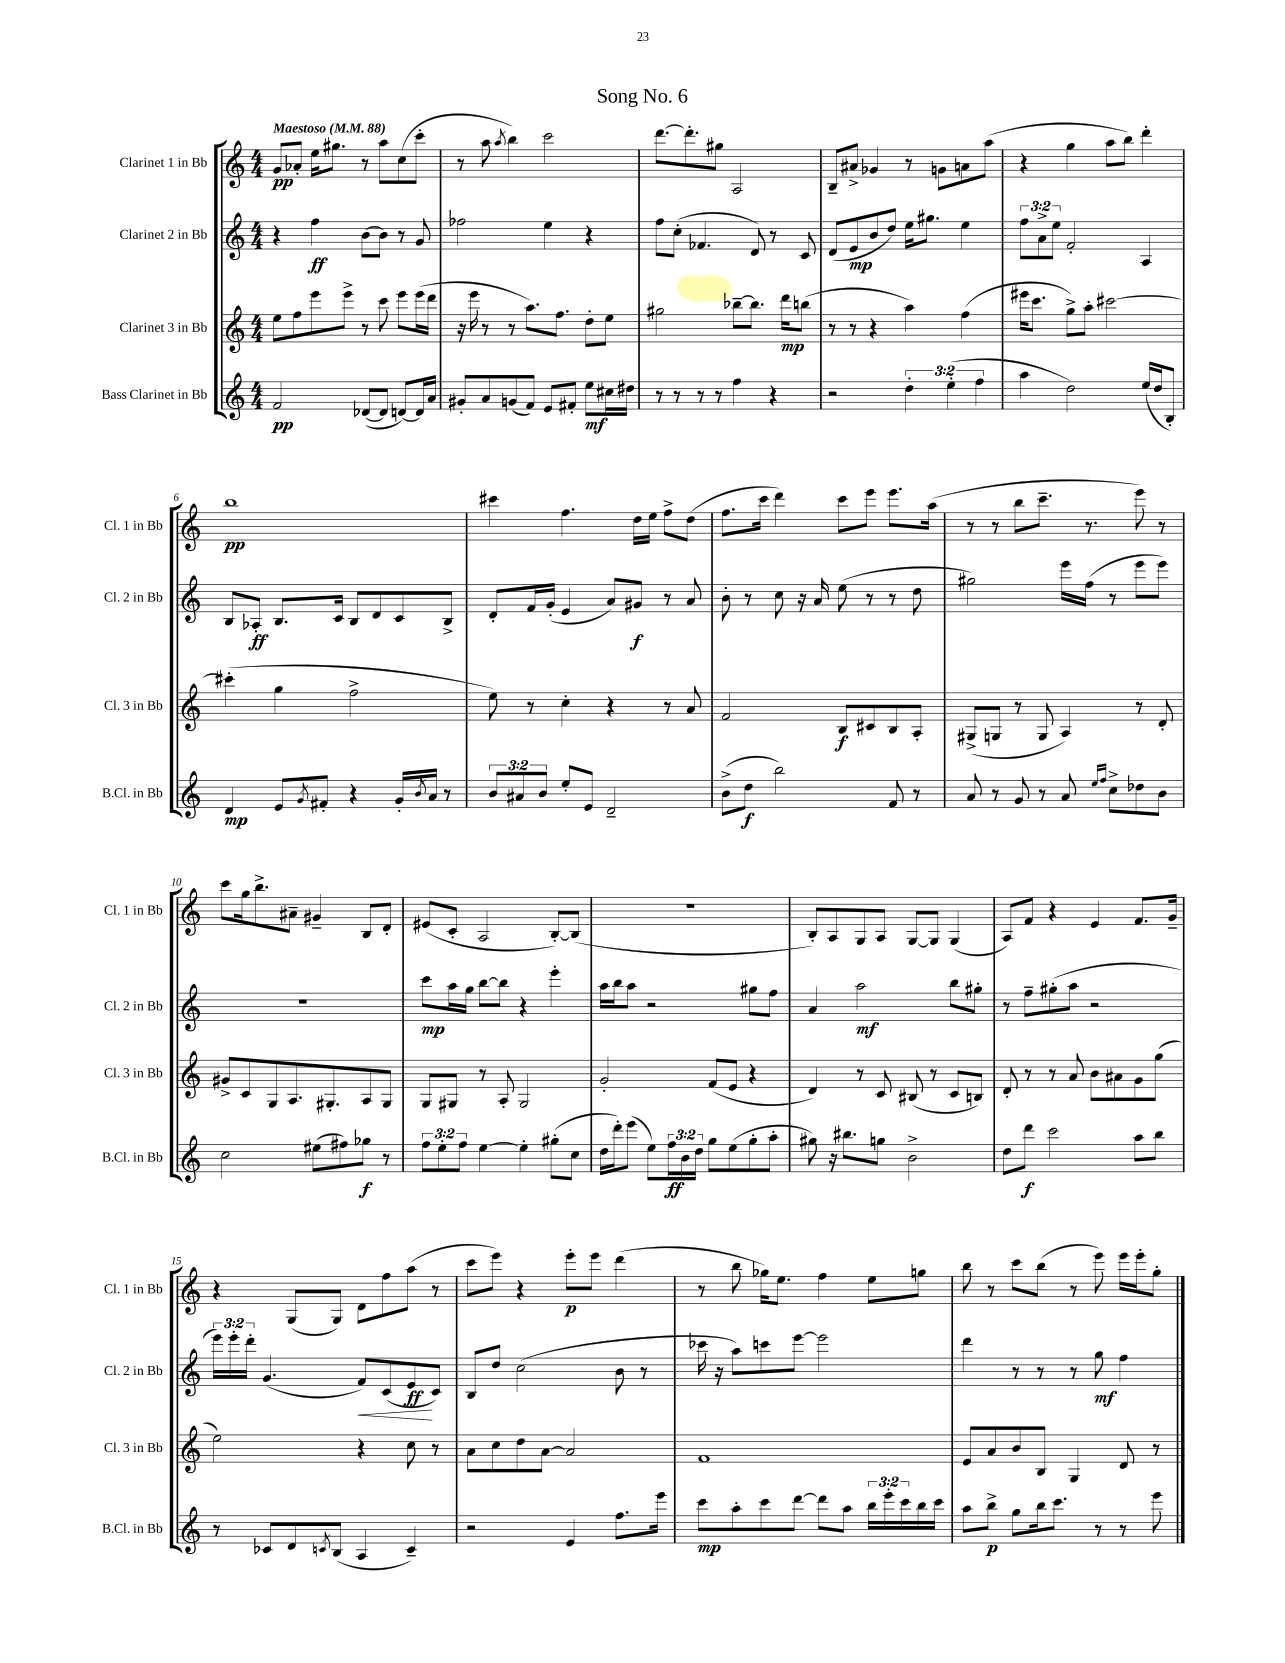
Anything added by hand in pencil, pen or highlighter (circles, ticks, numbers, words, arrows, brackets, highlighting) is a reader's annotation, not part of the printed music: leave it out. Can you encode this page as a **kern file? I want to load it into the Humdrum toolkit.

**kern	**kern	**kern	**kern
*staff4	*staff3	*staff2	*staff1
*clefG2	*clefG2	*clefG2	*clefG2
*k[]	*k[]	*k[]	*k[]
*M4/4	*M4/4	*M4/4	*M4/4
*MM88	*MM88	*MM88	*MM88
2f/	8ee\L	4r	8g/L
.	8ff\	.	8a-'/J
.	8eee\	4ff\	16ee\LK
.	.	.	8.gg#\J
.	8eee^\J	.	.
([8d-/L	8r	[8b\L	8r
8d-/]J	8ccc\	8b\]J	8aa\L
[8d/L)	8eee\L	8r	(8cc\
16d/]L	(16eee\L	8g/	8ccc'\J
16a/JJ	16ddd\JJ	.	.
=	=	=	=
8g#'/L	16r	2ff-\	8r
.	16eee\	.	.
8a/	8r	.	8aa\
.	.	.	8qaa/
(8g/	8r	.	4bb\)
8f/J)	8.aa\L)	.	.
8e/L	.	4ee\	2ccc\
.	8.ff\J	.	.
8f#'/J	.	.	.
8ee\L	8dd'\L	4r	.
16cc#\L	8ee\J	.	.
16dd#\JJ	.	.	.
=	=	=	=
8r	2gg#\	8ff\L	[8.ddd\L
8r	.	(8cc'\J	.
.	.	.	8.ddd'\]
8r	.	4.f-/	.
8r	.	.	8gg#\J
4ff\	[8bb-~\L	.	2A/
.	8.bb-\]J	8d/)	.
4r	.	8r	.
.	16ddd\LK	.	.
.	(8bb\J	8c/	.
=	=	=	=
2r	8r	(8d/L	8B~/L
.	8r	8e/	8a#^/J
.	4r	8b/	4g-/
.	.	8dd/J)	.
6dd'\	4aa\)	16ee\LK	8r
.	.	8.gg#\J	.
.	.	.	8g\L
(6ee'\	.	.	.
.	(4ff\	4ee\	8a\
6ff\	.	.	.
.	.	.	(8aa\J
=	=	=	=
4aa\	16eee#\LK	12ff\L	4r
.	8.ccc\J	.	.
.	.	12a^\	.
.	.	12ee\J	.
2dd\)	8gg^\L)	2f'/	4gg\
.	8aa'\J	.	.
.	[2ccc#\	.	8aa\L
.	.	.	8bb\J)
(16ee/LL	.	4A/	4ddd'\
16dd/J	.	.	.
8B'/J)	.	.	.
=	=	=	=
4d/	(4ccc#'\]	8B/L	1bb
.	.	8A-'/J	.
8e/L	4gg\	8.B/L	.
8qg/	.	.	.
8f#'/J	.	.	.
.	.	16c/Jk	.
4r	2ff^\	8B/L	.
.	.	8d/	.
16g'/LL	.	8c/	.
8qb/	.	.	.
16a/JJ	.	.	.
8r	.	8B^/J	.
=	=	=	=
12b/L	8ee\)	8d'/L	4ccc#\
12a#/	.	.	.
.	8r	16f/L	.
12b/J	.	.	.
.	.	(16g'/JJ	.
8ee'/L	4cc'\	4e/	4.ff\
8e/J	.	.	.
2d~/	4r	8a/L)	.
.	.	8g#/J	16dd\LL
.	.	.	16ee\JJ
.	8r	8r	8ff^\L
.	8a/	8a/	(8dd\J
=	=	=	=
(8b^\L	2f/	8b'\	8.ff\L
8dd\J	.	8r	.
.	.	.	16ccc\Jk
2bb\)	.	8cc\	4ddd\)
.	.	16r	.
.	.	16a/	.
.	8B/L	(8ee\	8ccc\L
.	8c#/	8r	8eee\J
8f/	8B/	8r	8.eee\L
8r	8A'/J	8dd\	.
.	.	.	(16aa\Jk
=	=	=	=
8a/	(8G#^/L	2gg#\)	8r
8r	8G/J	.	8r
8g/	8r	.	8bb\L
8r	8G/	.	8.ccc~\J
8a/	4A/)	16eee\LL	.
.	.	(16ff\JJ	8.r
16qqee/LL	.	.	.
16qqff/JJ	.	.	.
8cc^\L	.	8r	.
8dd-\	8r	8eee\L	8eee\)
8b\J	8d'/	8eee\J)	8r
=	=	=	=
2cc\	8g#^/L	1r	8ccc\L
.	8c/	.	16gg\k
.	.	.	8.bb^\
.	8G/	.	.
.	8.A/	.	8a#~\J
(8ee#\L	.	.	4g#~/
.	8.G#'/	.	.
8ff#\)	.	.	.
8gg-\J	8A/	.	8B/L
8r	8G#/J	.	8d'/J
=	=	=	=
12ff\L	8G/L	8ccc\L	(8e#/L
12ee'\	.	.	.
.	8G#/J	16aa\L	8c'/J
12ff\J	.	.	.
.	.	16gg\JJ	.
[4ee\	8r	[8bb\L	2A/
.	8A'/	8bb\]J	.
4ee'\]	2G#/	4r	.
(8gg#'\L	.	4eee'\	[8B'/L)
8cc\J	.	.	(8B/]J
=	=	=	=
16dd\LL	2g'/	16aa\LL	1r
16ddd'\J)	.	16bb\J	.
(8eee\J	.	8aa\J	.
8ee\L)	.	2r	.
24ff\L	.	.	.
24b\	.	.	.
24dd\JJ	.	.	.
8gg\L	(8f/L	.	.
(8ee\	8e/J	.	.
8gg'\	4r	8gg#\L	.
8aa'\J	.	8ff\J	.
=	=	=	=
8gg#\)	4d/)	4a/	8B'/L)
16r	.	.	8A/
8.bb#\L	.	.	.
.	8r	2aa\	8G/
8gg\J	8c/	.	8A/J
2b^\	(8B#/	.	[8G/L
.	8r	.	8G/]J
.	8c/L	8bb\L	(4G/
.	8B/J)	8gg#'\J	.
=	=	=	=
8dd\L	8d'/	8r	8A/L)
8ddd\J	8r	8ff~\L	8f/J
2ccc\	8r	(8gg#'\	4r
.	8a/	8aa\J	.
.	8b\L	2r	4e/
.	8a#\	.	.
8aa\L	8g\	.	8.f/L
8bb\J	(8gg\J	.	.
.	.	.	16g~/Jk
=	=	=	=
8r	2ee\)	24eee\LL)	4r
.	.	24eee'\	.
.	.	24ddd'\JJ	.
8c-/L	.	(4.g/	.
8d/	.	.	(8G/L
8qc/	.	.	.
(8B/J	.	.	8G/J)
4A/	4r	8f/L)	8d\L
.	.	(8c/	8ff\
4c~/)	8cc\	8e/	(8aa\J
.	8r	8c/J)	8r
=	=	=	=
2r	8a\L	8B/L	8ccc\L
.	8cc\	8dd/J	8eee\J)
.	8dd\	(2cc\	4r
.	[8a\J	.	.
4e/	2a/]	.	8eee'\L
.	.	.	8eee\J
8.ff\L	.	8b\	(4ddd\
.	.	8r	.
16eee\Jk	.	.	.
=	=	=	=
8ccc\L	1f	16ccc-\	8r
.	.	16r	.
8aa'\	.	8aa\L)	8bb\
8ccc\	.	8ccc\	16gg-\LK)
.	.	.	8.ee\J
[8ddd\J	.	[8eee\J	.
8ddd\]L	.	2eee\]	4ff\
8aa\J	.	.	.
24bb\LL	.	.	8ee\L
24eee'\	.	.	.
24ccc\	.	.	.
16bb\	.	.	8gg\J
16ccc\JJ	.	.	.
=	=	=	=
8aa\L	8e/L	4ddd\	8bb\
8bb^\J	8a/	.	8r
8gg\L	8b/	8r	8ccc\L
16bb\k	8B/J	8r	(8bb\J
8.ccc\J	.	.	.
.	4G/	8r	8r
8r	.	8gg\	8eee\)
8r	8d/	4ff\	16eee\LL
.	.	.	16eee'\J
8eee\	8r	.	8gg'\J
==	==	==	==
*-	*-	*-	*-
